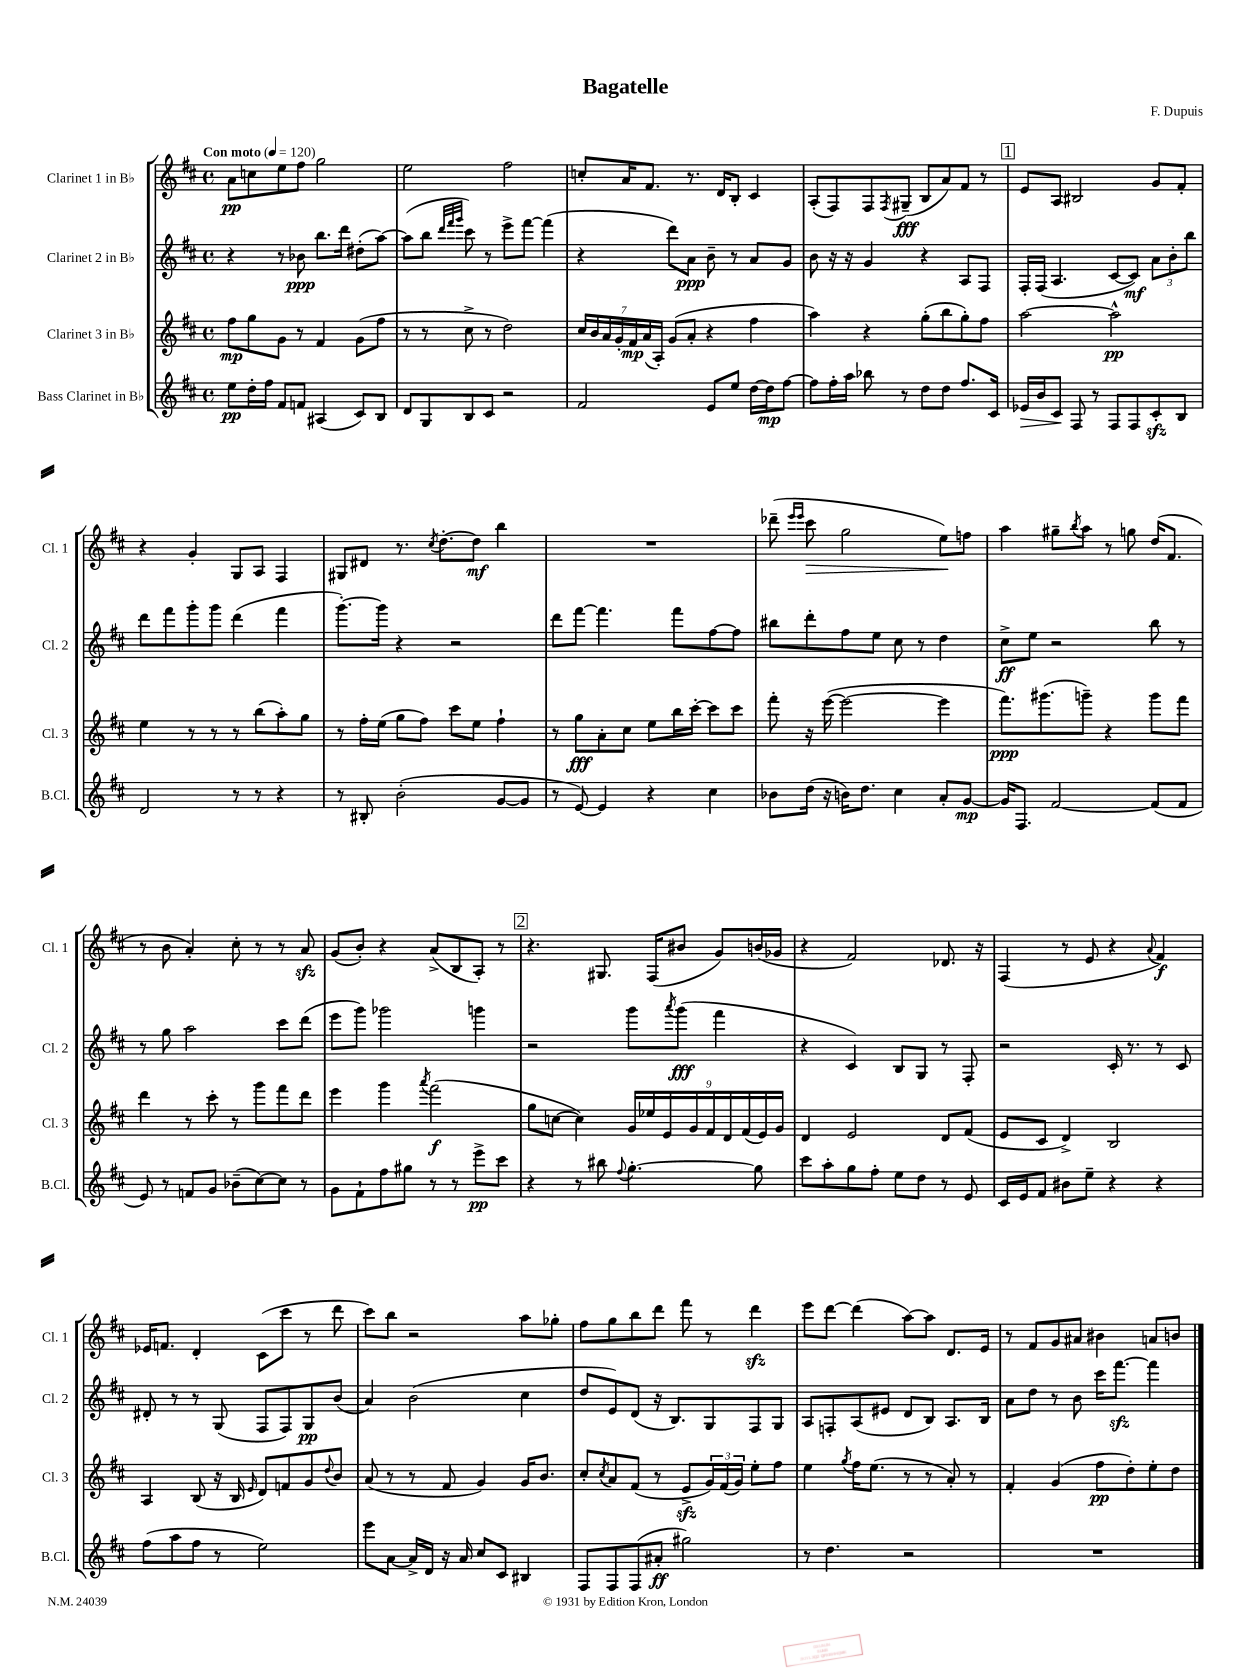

**kern	**dynam	**kern	**dynam	**kern	**dynam	**kern	**dynam
*part4	*part4	*part3	*part3	*part2	*part2	*part1	*part1
*staff4	*staff4	*staff3	*staff3	*staff2	*staff2	*staff1	*staff1
*I"Bass Clarinet in B♭	*	*I"Clarinet 3 in B♭	*	*I"Clarinet 2 in B♭	*	*I"Clarinet 1 in B♭	*
*I'B.Cl.	*	*I'Cl. 3	*	*I'Cl. 2	*	*I'Cl. 1	*
*clefG2	*	*clefG2	*	*clefG2	*	*clefG2	*
*k[f#c#]	*	*k[f#c#]	*	*k[f#c#]	*	*k[f#c#]	*
*M4/4	*	*M4/4	*	*M4/4	*	*M4/4	*
*met(c)	*	*met(c)	*	*met(c)	*	*met(c)	*
*MM120	*	*MM120	*	*MM120	*	*MM120	*
=1	=1	=1	=1	=1	=1	=1	=1
!	!	!	!	!	!	!LO:TX:a:B:t=Con moto	!
8ee\L	pp	8ff#\L	mp	4r	.	8a\L	pp
16dd'\L	.	8gg\	.	.	.	8ccn\	.
16ff#\JJ	.	.	.	.	.	.	.
8f#/L	.	8g\J	.	8r	.	8ee\	.
8fn/J	.	8r	.	8b-X\	ppp	8ff#\J	.
(4A#X/	.	4f#/	.	8.bb\L	.	2gg\	.
.	.	.	.	16ddd\Jk	.	.	.
8c#/L)	.	(8g\L	.	(8dd#X'\L	.	.	.
8B/J	.	8ff#\J	.	[8aa\J)	.	.	.
=2	=2	=2	=2	=2	=2	=2	=2
8d/L	.	8r	.	(8aa\L]	.	2ee\	.
8G/	.	8r	.	8bb\J	.	.	.
.	.	.	.	32qqddd/LLL	.	.	.
.	.	.	.	32qqfff#/	.	.	.
.	.	.	.	32qqggg/JJJ	.	.	.
8B/	.	8cc#^\	.	8ccc#\)	.	.	.
8c#/J	.	8r	.	8r	.	.	.
2r	.	2dd\)	.	8eee^\L	.	2ff#\	.
.	.	.	.	[8fff#\J	.	.	.
.	.	.	.	(4fff#\]	.	.	.
=3	=3	=3	=3	=3	=3	=3	=3
2f#/	.	28cc#/LL	.	4r	.	8ccn'/L	.
.	.	28b/	.	.	.	.	.
.	.	28a/	.	.	.	.	.
.	.	28g'/	.	.	.	.	.
.	.	.	.	.	.	16a/K	.
.	.	28f#/	mp	.	.	.	.
.	.	(28a/	.	.	.	.	.
.	.	.	.	.	.	8.f#/J	.
.	.	28A'/JJ)	.	.	.	.	.
.	.	(8g/L	.	8ddd\L)	.	.	.
.	.	8a'/J	.	8a\J	ppp	8.r	.
8e/L	.	4r	.	8b~\	.	.	.
.	.	.	.	.	.	16d/KL	.
8ee/J	.	.	.	8r	.	8B'/J	.
[16dd\LL	.	4ff#\	.	8a/L	.	4c#/	.
16dd\J]	mp	.	.	.	.	.	.
[8ff#\J	.	.	.	8g/J	.	.	.
=4	=4	=4	=4	=4	=4	=4	=4
8ff#\L]	.	4aa\)	.	8b\	.	(8A'/L	.
16ff#'\L	.	.	.	16r	.	8F#/)	.
16aa\JJ	.	.	.	16r	.	.	.
8bb-X\	.	4r	.	4g/	.	8F#/	.
.	.	.	.	.	.	8qF#/	.
8r	.	.	.	.	.	(8G#X~/J	fff
8dd\L	.	(8gg'\L	.	4r	.	8B/L	.
8dd\J	.	8bb\	.	.	.	8a/)	.
8.ff#/L	.	8gg'\)	.	8A/L	.	8f#/J	.
.	.	8ff#\J	.	8F#/J	.	8r	.
16c#/Jk	.	.	.	.	.	.	.
!!LO:REH:place=s1:t=1
=5	=5	=5	=5	=5	=5	=5	=5
!	!LO:HP:b	!	!	!	!	!	!
16e-X/LL	>	[2aa\	.	16F#'/LL	.	8e/L	.
16b/J	.	.	.	(16F#/JJ	.	.	.
8c#/J	.	.	.	4.A/	.	8A/J	.
8F#/	]	.	.	.	.	2B#X/	.
8r	.	.	.	.	.	.	.
8F#/L	.	2aa^^\]	pp	[8c#/L	.	.	.
8F#/	.	.	.	8c#/J])	mf	.	.
8c#zz'/	.	.	.	12a\L	.	8g/L	.
.	.	.	.	12b'\	.	.	.
8B/J	.	.	.	.	.	8f#'/J	.
.	.	.	.	12bb\J	.	.	.
!!LO:LB:g=z
=6	=6	=6	=6	=6	=6	=6	=6
2d/	.	4ee\	.	8ddd\L	.	4r	.
.	.	.	.	8fff#\	.	.	.
.	.	8r	.	8ggg'\	.	4g'/	.
.	.	8r	.	8ggg\J	.	.	.
8r	.	8r	.	(4ddd\	.	8G/L	.
8r	.	(8bb\L	.	.	.	8A/J	.
4r	.	8aa'\)	.	4fff#\	.	4F#/	.
.	.	8gg\J	.	.	.	.	.
=7	=7	=7	=7	=7	=7	=7	=7
8r	.	8r	.	[8.ggg'\L)	.	8G#X/L	.
8B#X'/	.	16ff#'\LL	.	.	.	8d#X/J	.
.	.	(16ee\JJ	.	16ggg\Jk]	.	.	.
(2b'\	.	8gg\L	.	4r	.	8.r	.
.	.	8ff#\J)	.	.	.	.	.
.	.	.	.	.	.	8qcc#/	.
.	.	.	.	.	.	[8.dd'\L	.
.	.	8ccc#\L	.	2r	.	.	.
.	.	8ee\J	.	.	.	8dd\J]	mf
[8g/L	.	4ff#`\	.	.	.	4bb\	.
8g/J]	.	.	.	.	.	.	.
=8	=8	=8	=8	=8	=8	=8	=8
8r	.	8r	.	8ddd\L	.	1r	.
[8e/)	.	8gg\L	fff	[8fff#\J	.	.	.
4e/]	.	8a'\	.	4.fff#\]	.	.	.
.	.	8cc#\J	.	.	.	.	.
4r	.	8ee\L	.	.	.	.	.
.	.	16bb\L	.	8fff#\L	.	.	.
.	.	[16ccc#'\JJ	.	.	.	.	.
4cc#\	.	8ccc#\L]	.	[8ff#\	.	.	.
.	.	8ccc#\J	.	8ff#\J]	.	.	.
=9	=9	=9	=9	=9	=9	=9	=9
8b-X\L	.	8fff#'\	.	8bb#X\L	.	(8ddd-X~\	.
.	.	.	.	.	.	16qqeee/LL	.
.	.	.	.	.	.	16qqeee/JJ	.
!	!	!	!	!	!	!	!LO:HP:b
(16dd\Jk	.	16r	.	8ddd'\	.	8ccc#\	>
16r	.	([16eee\	.	.	.	.	.
16bn\KL)	.	2eee\_	.	8ff#\	.	2gg\	.
8.dd\J	.	.	.	.	.	.	.
.	.	.	.	8ee\J	.	.	.
4cc#\	.	.	.	8cc#\	.	.	.
.	.	.	.	8r	.	.	.
8a'/L	.	4eee\]	.	4dd\	.	8ee\L)	.
[8g/J	mp	.	.	.	.	8ffn\J	]
=10	=10	=10	=10	=10	=10	=10	=10
16g/KL]	.	8.fff#\L)	ppp	8cc#^\L	ff	4aa\	.
8.F#/J	.	.	.	.	.	.	.
.	.	.	.	8ee\J	.	.	.
.	.	(8.ggg#X\	.	.	.	.	.
[2f#/	.	.	.	2r	.	8gg#X~\L	.
.	.	.	.	.	.	8qbb/	.
.	.	8gggn~\J)	.	.	.	8aa\J	.
.	.	4r	.	.	.	8r	.
.	.	.	.	.	.	8ggn\	.
(8f#/L]	.	8ggg\L	.	8bb\	.	(16dd/KL	.
.	.	.	.	.	.	8.f#/J	.
8f#/J	.	8fff#\J	.	8r	.	.	.
!!LO:LB:g=z
=11	=11	=11	=11	=11	=11	=11	=11
8e/)	.	4ddd\	.	8r	.	8r	.
8r	.	.	.	8gg\	.	8b\	.
8fn/L	.	8r	.	2aa\	.	4a'/)	.
8g/J	.	8ccc#'\	.	.	.	.	.
(8b-X~\L	.	8r	.	.	.	8cc#'\	.
[8cc#\)	.	8ggg\L	.	.	.	8r	.
8cc#\J]	.	8fff#\	.	8ccc#\L	.	8r	.
8r	.	8ddd\J	.	(8ddd\J	.	8azz/	.
=12	=12	=12	=12	=12	=12	=12	=12
8g\L	.	4eee\	.	8eee\L	.	(8g/L	.
8f#`\	.	.	.	8ggg\J)	.	8b'/J)	.
8ff#\	.	4ggg\	.	2ggg-X\	.	4r	.
8gg#X\J	.	.	.	.	.	.	.
.	.	8qaaa/	.	.	.	.	.
8r	.	(2fff#\	f	.	.	(8a^/L	.
8r	.	.	.	.	.	8B/	.
8eee^\L	pp	.	.	4gggn\	.	8A'/J)	.
8ccc#\J	.	.	.	.	.	8r	.
!!LO:REH:place=s1:t=2
=13	=13	=13	=13	=13	=13	=13	=13
4r	.	8gg\L	.	2r	.	4.r	.
.	.	[8ccn\J	.	.	.	.	.
8r	.	4cc\])	.	.	.	.	.
8bb#X\	.	.	.	.	.	8.G#X/	.
8qqff#/	.	.	.	.	.	.	.
[4.gg'\	.	18g/LL	.	8ggg\L	.	.	.
.	.	18ee-X/	.	.	.	.	.
.	.	.	.	.	.	(16F#/KL	.
.	.	18e/	.	.	.	.	.
.	.	.	.	8qaaa/	.	.	.
.	.	.	.	(8ggg\J	fff	8b#X/J	.
.	.	18g/	.	.	.	.	.
.	.	18f#/	.	.	.	.	.
.	.	.	.	4fff#\	.	8g/L)	.
.	.	18d/	.	.	.	.	.
.	.	(18f#/	.	.	.	.	.
8gg\]	.	.	.	.	.	(16bn/L	.
.	.	18e/)	.	.	.	.	.
.	.	.	.	.	.	16g-X/JJ	.
.	.	18g/JJ	.	.	.	.	.
=14	=14	=14	=14	=14	=14	=14	=14
8ccc#\L	.	4d/	.	4r	.	4r	.
8aa'\	.	.	.	.	.	.	.
8gg\	.	2e/	.	4c#/)	.	2f#/)	.
8ff#'\J	.	.	.	.	.	.	.
8ee\L	.	.	.	8B/L	.	.	.
8dd\J	.	.	.	8G/J	.	.	.
8r	.	8d/L	.	8r	.	8.d-X/	.
8e/	.	(8f#/J	.	8F#'/	.	.	.
.	.	.	.	.	.	16r	.
=15	=15	=15	=15	=15	=15	=15	=15
16c#/LL	.	8e/L	.	2r	.	(4F#/	.
16e/J	.	.	.	.	.	.	.
8f#/J	.	8c#/J	.	.	.	.	.
8b#X\L	.	4d^/)	.	.	.	8r	.
8ee~\J	.	.	.	.	.	8e/	.
4r	.	2B/	.	16c#'/	.	4r	.
.	.	.	.	8.r	.	.	.
.	.	.	.	.	.	8qqa/	.
4r	.	.	.	8r	.	4f#/)	f
.	.	.	.	8c#/	.	.	.
!!LO:LB:g=z
=16	=16	=16	=16	=16	=16	=16	=16
(8ff#\L	.	4A/	.	8d#X'/	.	16e-X/KL	.
.	.	.	.	.	.	8.fn/J	.
8aa\	.	.	.	8r	.	.	.
8ff#\J	.	(8B/	.	8r	.	4d'/	.
8r	.	16r	.	(8G/	.	.	.
.	.	16B/	.	.	.	.	.
.	.	16qqe/	.	.	.	.	.
2ee\)	.	8d/L)	.	8F#/L	.	(8c#\L	.
.	.	8fn/	.	8F#/)	.	8ccc#\J	.
.	.	8g/	.	8G/	pp	8r	.
.	.	8qqdd/	.	.	.	.	.
.	.	8b/J	.	(8b/J	.	8ddd\	.
=17	=17	=17	=17	=17	=17	=17	=17
8eee\L	.	(8a/	.	4a/)	.	8ccc#\L)	.
[8a\J	.	8r	.	.	.	8bb\J	.
16a^/LL]	.	8r	.	(2b\	.	2r	.
16d/JJ	.	.	.	.	.	.	.
16r	.	8f#/	.	.	.	.	.
16a/	.	.	.	.	.	.	.
8cc#/L	.	4g/)	.	.	.	.	.
8c#/J	.	.	.	.	.	.	.
4B#X/	.	16g/KL	.	4cc#\	.	8aa\L	.
.	.	8.b/J	.	.	.	.	.
.	.	.	.	.	.	8gg-X'\J	.
=18	=18	=18	=18	=18	=18	=18	=18
8F#/L	.	8cc#'/L	.	8dd/L	.	8ff#\L	.
.	.	8qcc#/	.	.	.	.	.
8F#/	.	8a/	.	8e/)	.	8gg\	.
(8F#/	.	(8f#/J	.	(8d/J	.	8bb\	.
8a#X'/J	ff	8r	.	16r	.	8ddd\J	.
.	.	.	.	8.B/L)	.	.	.
2gg#X\)	.	8ezz^/L	.	.	.	8fff#\	.
.	.	24g/L)	.	8G/	.	8r	.
.	.	(24f#/	.	.	.	.	.
.	.	24g/JJ)	.	.	.	.	.
.	.	8ee'\L	.	8F#/	.	4dddzz\	.
.	.	8ff#\J	.	8G/J	.	.	.
=19	=19	=19	=19	=19	=19	=19	=19
8r	.	4ee\	.	8A/L	.	8eee\L	.
4.dd\	.	.	.	8Fn'/	.	[8ddd\J	.
.	.	8qgg/	.	.	.	.	.
.	.	16ff#\KL	.	(8A/	.	(4ddd\]	.
.	.	(8.ee\J	.	.	.	.	.
.	.	.	.	8e#X/J	.	.	.
2r	.	8r	.	8d/L	.	[8aa\L)	.
.	.	8r	.	8B/J)	.	8aa\J]	.
.	.	8a'/)	.	8.A/L	.	8.d/L	.
.	.	8r	.	.	.	.	.
.	.	.	.	16B/Jk	.	16e/Jk	.
=20	=20	=20	=20	=20	=20	=20	=20
1r	.	4f#'/	.	8a\L	.	8r	.
.	.	.	.	8dd\J	.	8f#/L	.
.	.	(4g/	.	8r	.	8g/	.
.	.	.	.	8b\	.	8a#X/J	.
.	.	8ff#\L	pp	16ccc#\KL	.	4b#X\	.
.	.	.	.	[8.fff#zz\J	.	.	.
.	.	8dd'\)	.	.	.	.	.
.	.	8ee'\	.	4fff#\]	.	8an/L	.
.	.	8dd\J	.	.	.	8bn/J	.
==	==	==	==	==	==	==	==
*-	*-	*-	*-	*-	*-	*-	*-
